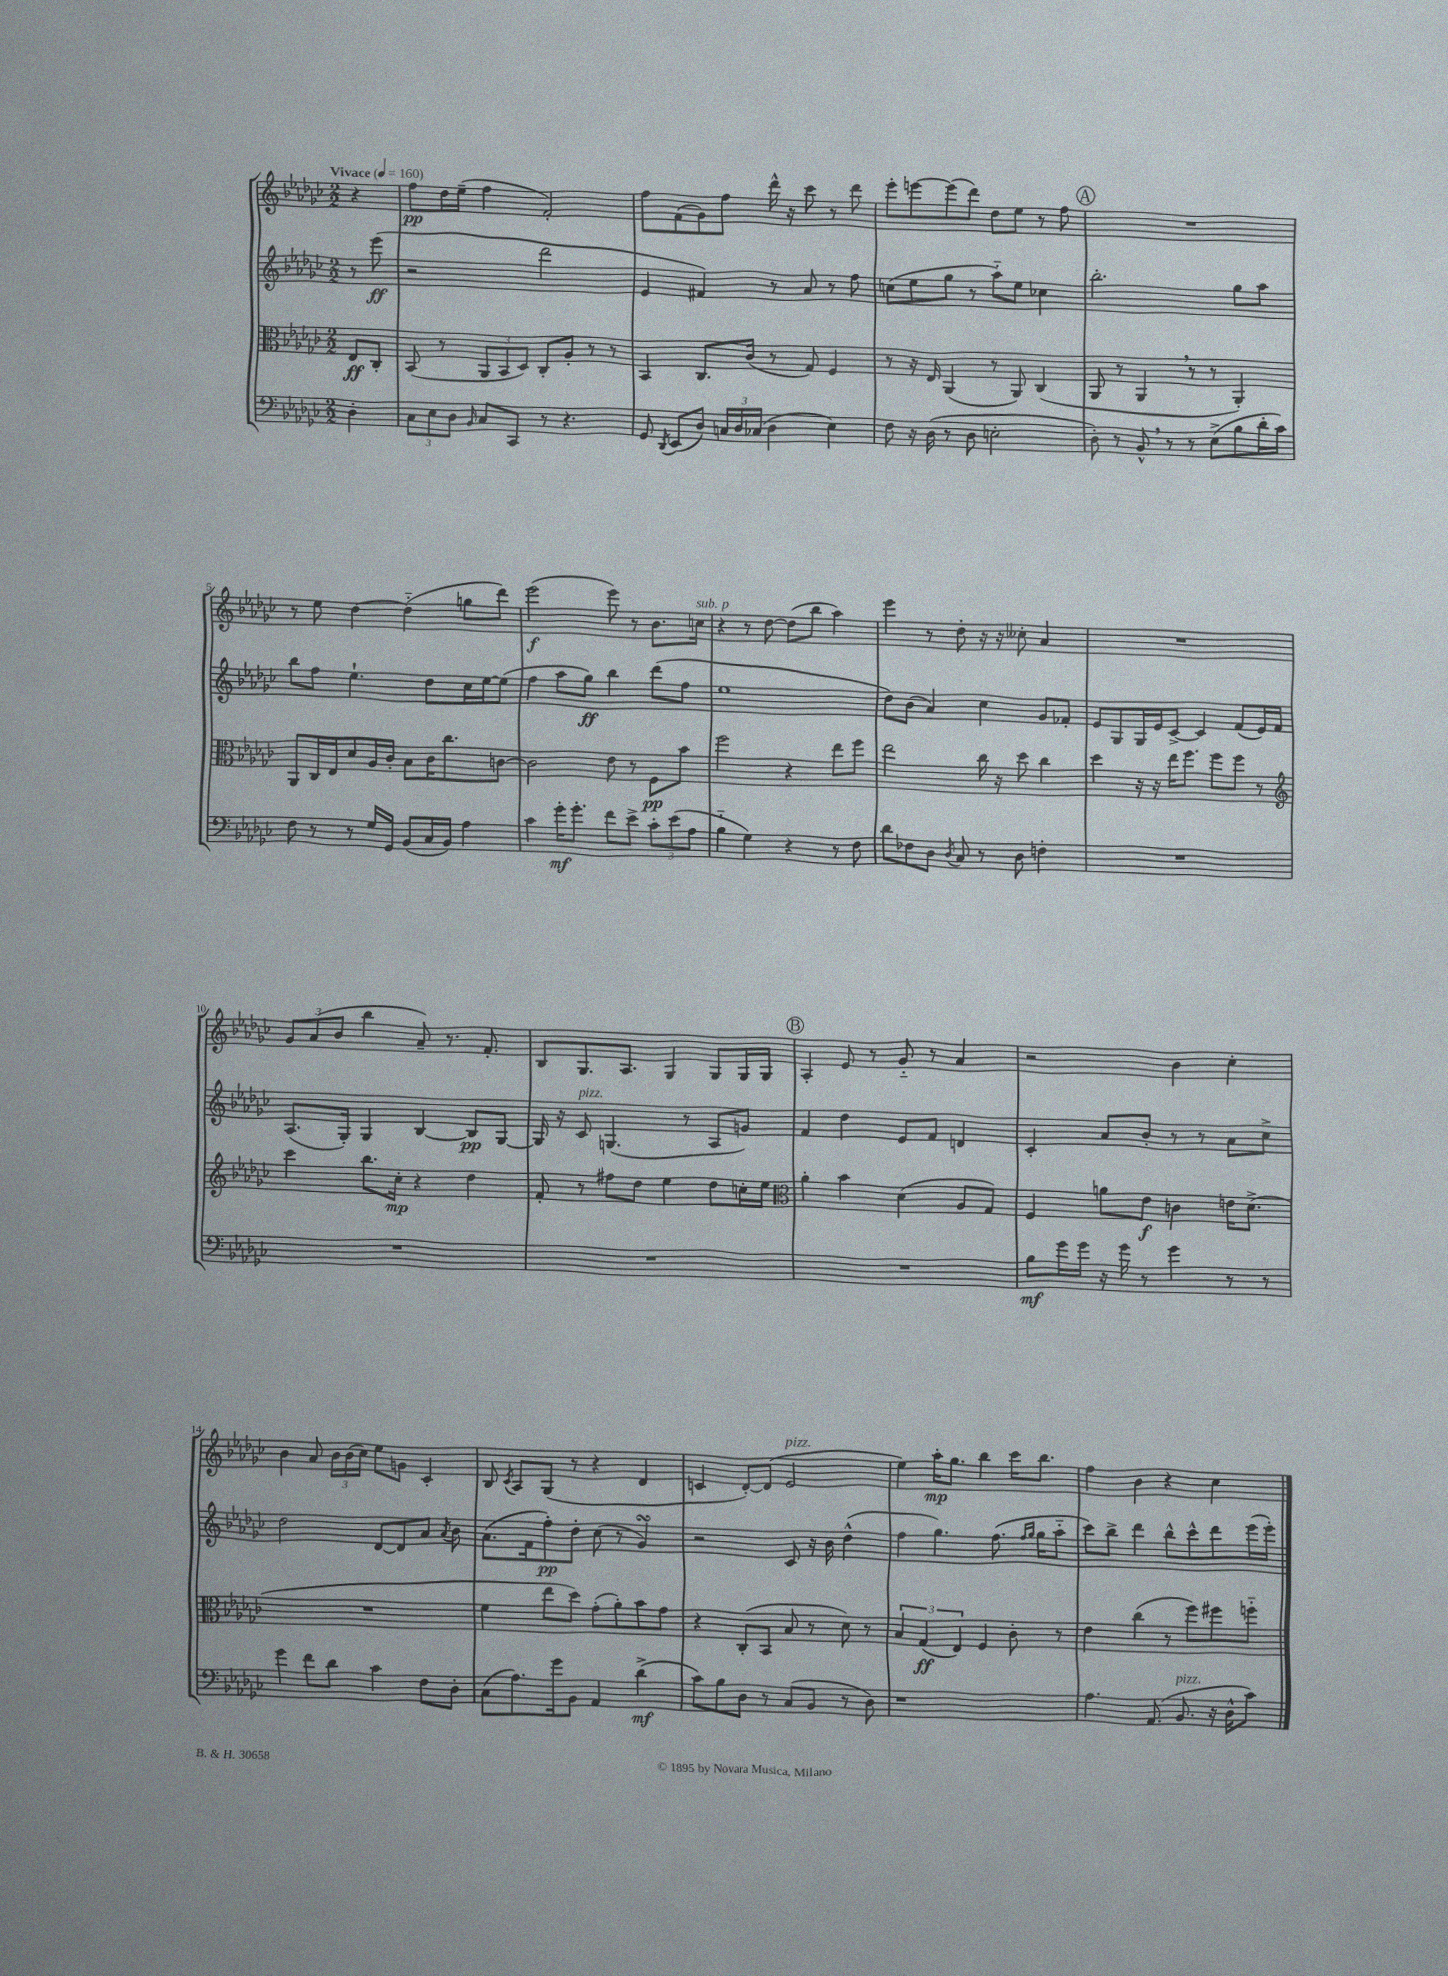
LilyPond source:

<<
\new StaffGroup <<
\new Staff = "s0" {
    \clef treble \key ges \major \numericTimeSignature \time 2/2 \partial 4 \tempo "Vivace" 4 = 160
    \autoBeamOff r4 |
    f''8[\pp des''16 ees''16]--( f''4 f'2-.) |
    f''8[ f'8( ges'8) f''8] des'''16-^ r16 ces'''8 r8 des'''8 |
    ees'''8[-. e'''8~ e'''8( des'''8]) des''8[ ees''8] r8 f''8 |
    \mark \markup { \circle "A" } R1 |
    r8 ees''8 des''4~ des''4-_( g''8[ des'''8]) |
    ees'''2\f( ees'''8) r8 bes'8.[ c''16]^\markup { \italic "sub. p" } |
    r4 r8 des''8~ des''8[( bes''8] aes''4) |
    ees'''4 r8 des''8-. r16 r16 ceses''8-. aes'4 |
    R1 |
    \tuplet 3/2 { ges'8[ aes'8( bes'8] } bes''4 aes'8--) r8. f'8.-. |
    bes8[ ges8. aes8.] ges4 ges8[ ges16 ges16] |
    \mark \markup { \circle "B" } aes4-. ees'8 r8 ges'8-_ r8 aes'4 |
    r2 bes'4 ces''4-. |
    bes'4 aes'8 \tuplet 3/2 { bes'16[ bes'16( ces''16]) } ees''8[ g'8] ces'4-. |
    bes8 \acciaccatura { ces'8 } aes8[ ges8]( r8 r4 des'4 |
    c'4 des'8[~-.) des'8]( ees'2^\markup { \italic "pizz." } |
    ees''4) aes''16[-.\mp ges''8.] bes''4 ces'''16[ bes''8.] |
    f''4 bes'4 r4 ces''4 \bar "|." |
}
\new Staff = "s1" {
    \clef treble \key ges \major \numericTimeSignature \time 2/2 \partial 4
    \autoBeamOff r8 ees'''8\ff( |
    r2 des'''2 |
    ees'4 fis'4) r8 aes'8 r8 f''8 |
    c''8[( ees''8 ges''8] r8 aes''8[-_) ees''8] ces''4 |
    \mark \markup { \circle "A" } bes''2.-. ges''8[ aes''8] |
    bes''8[ f''8] ees''4.-! des''8[ ces''16 ees''16~ ees''8]( |
    f''4 aes''8[ ges''8]\ff) bes''4 des'''8[( f''8] |
    ees''1 |
    des''8[) bes'8]( aes'4) ces''4 ges'8[ fes'8]-. |
    ees'8[ ges8 ges16 ees'16 ces'8]~-> ces'4 f'8[( ees'16) f'16] |
    aes8.[( ges16]-.) ges4 bes4~ bes8[\pp ges8]~ |
    ges16 r16 ces'8^\markup { \italic "pizz." } g4.( r8 aes8[ g'8]) |
    \mark \markup { \circle "B" } f'4 des''4 ees'8[ f'8] d'4 |
    ces'4-. aes'8[ bes'8]-. r8 r8 aes'8[ ces''8]-> |
    des''2 des'8[~ des'8 aes'8] \acciaccatura { aes'8 } bes'8 |
    aes'8.[( f'16 f''8-.\pp) des''8]-. ces''8( r8 ges'4\turn) |
    r2 ces'8 r16 bes'16 des''4-^( |
    f''4 ges''4.) f''8.( \grace { f''16[ ges''16] } ges''16[ aes''8]-_ |
    ces'''8[) bes''8]-> des'''4 bes''8[-^ ces'''8-^ des'''8 ees'''16( ees'''16]-.) \bar "|." |
}
\new Staff = "s2" {
    \clef alto \key ges \major \numericTimeSignature \time 2/2 \partial 4
    \autoBeamOff ees8[\ff ces8]-. |
    bes,8( r8 \tuplet 3/2 { aes,8[ bes,8 des8]) } ces8[-. aes8]-. r8 r8 |
    bes,4 ces8.[ ces'16]( r8 ges8) f4 |
    r8 r16 ees16 aes,4( r8 aes,8) ces4( |
    \mark \markup { \circle "A" } aes,8 r8 aes,4 \breathe r8 r8 aes,4-.) |
    aes,8[ ces16 ees16 des'8 aes16 ces'16]-. bes8[ ces'16 ces''8. c'8]~ |
    c'2 ees'8 r8 f8[\pp bes'8] |
    f''2 r4 ees''8[ f''8] |
    ees''2 ces''16 r16 des''8 ces''4 |
    des''4 r16 r16 ees''16[ f''8.] f''8[ f''8] r8 |
    \clef treble ces'''4 bes''8.[ ces''16]-.\mp r4 des''4 |
    f'8-. r8 fis''8[ des''8] ees''4 des''8[ c''16-. ees''16] |
    \mark \markup { \circle "B" } \clef alto aes'4-. bes'4 des'4( aes8[ ges8]) |
    f4 a'8[ ees'8]\f c'4 e'16[ des'8.]->( |
    R1 |
    f'4 ees''8[ des''8]) ges'8[-.( aes'8-.) bes'8 ges'8] |
    r4 ces8[-.( bes,8] bes8 r8 des'8) r8 |
    \tuplet 3/2 { bes4 ges4\ff( ees4) } f4 ces'8-. r8 |
    ees'4 ces''4( r8 f''8[) fis''8 f''8]-_ \bar "|." |
}
\new Staff = "s3" {
    \clef bass \key ges \major \numericTimeSignature \time 2/2 \partial 4
    \autoBeamOff des4-. |
    \tuplet 3/2 { ces8[ ees8 des8] } \grace { bes,16 } ces8[ ces,8] r8 r4. |
    ges,8 \acciaccatura { des,8 } ees,8[( des8]) \tuplet 3/2 { c16[ des16 ces16]( } des4 ees4) |
    f8 r16 des16( r8 des8 e2-. |
    \mark \markup { \circle "A" } des8-.) r8 bes,8-^ \breathe r8 r8 ees8[->( bes8 des'16-. ces'16]) |
    f8 r8 r8 ges16[ ges,16] bes,8[( ces16 bes,16]) aes4 |
    ces'4 ges'16[-.\mf ges'8.]-. f'8[ ees'8]-> \tuplet 3/2 { ces'8[-. ees'8( aes8] } |
    bes4-_ ges4) r4 r8 f8 |
    des'8[ fes8 des8] \acciaccatura { des8 } ces8 r8 des8 f4-. |
    R1 |
    R1 |
    R1 |
    \mark \markup { \circle "B" } R1 |
    bes8[\mf ges'16 ges'16] r16 ges'16 r8 ges'4 r8 r8 |
    ges'4 f'8[ des'8] ces'4 f8[ des8]-. |
    ces8[( aes8.) ges'16 bes,8] aes,4 des'4->\mf( |
    ces'8[) bes8 des8] r8 ces8[( bes,8] r8 des8) |
    r1 |
    aes4. aes,8.( bes,8.^\markup { \italic "pizz." } r16 des16[-^ ces'8]) \bar "|." |
}
>>
>>
